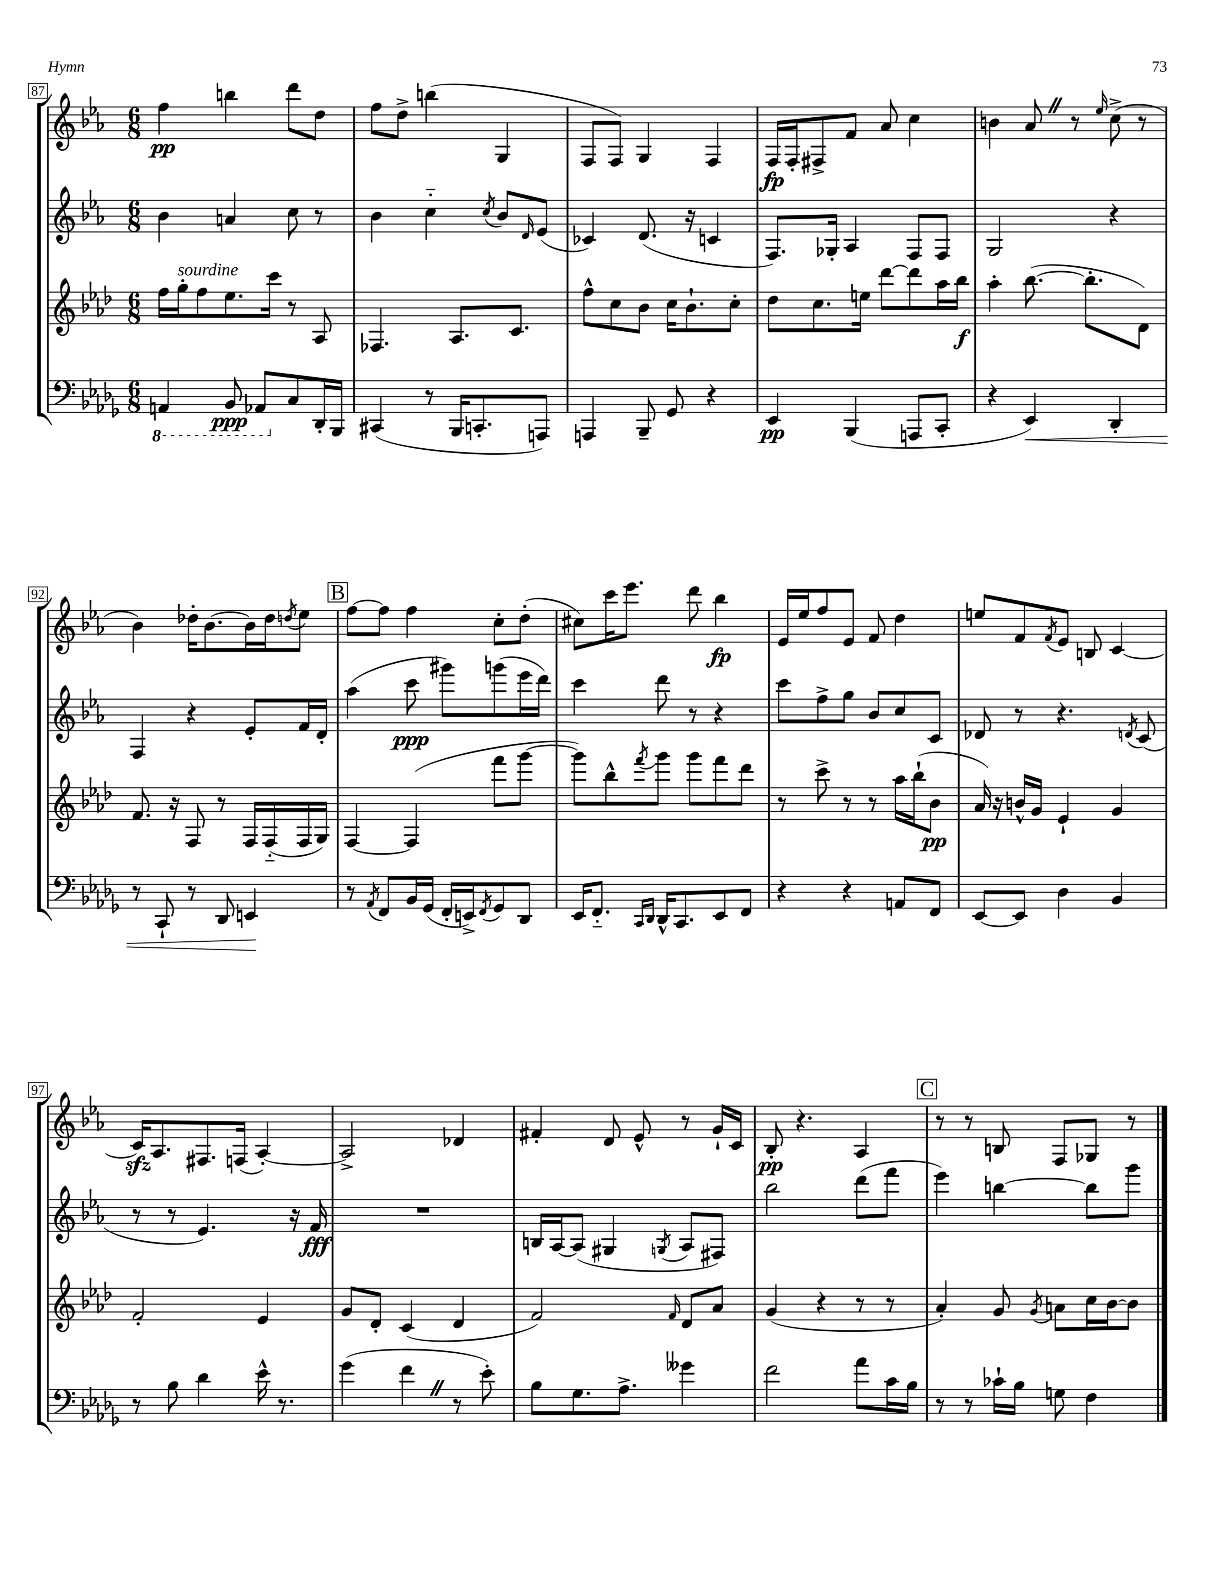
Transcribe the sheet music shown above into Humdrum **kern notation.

**kern	**dynam	**kern	**dynam	**kern	**dynam	**kern	**dynam
*part4	*part4	*part3	*part3	*part2	*part2	*part1	*part1
*staff4	*staff4	*staff3	*staff3	*staff2	*staff2	*staff1	*staff1
*clefF4	*	*clefG2	*	*clefG2	*	*clefG2	*
*k[b-e-a-d-g-]	*	*k[b-e-a-d-]	*	*k[b-e-a-]	*	*k[b-e-a-]	*
*M6/8	*	*M6/8	*	*M6/8	*	*M6/8	*
*8ba	*	*	*	*	*	*	*
=87	=87	=87	=87	=87	=87	=87	=87
4AAAn/	.	16ff\LL	.	4b-\	.	4ff\	pp
!	!	!LO:TX:a:i:t=sourdine	!	!	!	!	!
.	.	16gg'\J	.	.	.	.	.
.	.	8ff\	.	.	.	.	.
8BBB-/	ppp	8.ee-\	.	4an/	.	4bbn\	.
8AAA-X/L	.	.	.	.	.	.	.
.	.	16ccc\Jk	.	.	.	.	.
*X8ba	*	*	*	*	*	*	*
8C/	.	8r	.	8cc\	.	8ddd\L	.
16DD-'/L	.	8A-/	.	8r	.	8dd\J	.
16BBB-/JJ	.	.	.	.	.	.	.
=88	=88	=88	=88	=88	=88	=88	=88
(4CC#X/	.	4.F-X/	.	4b-\	.	8ff\L	.
.	.	.	.	.	.	8dd^\J	.
8r	.	.	.	4cc\	.	(4bbn\	.
16BBB-/KL	.	8.A-/L	.	.	.	.	.
8.CCn'/	.	.	.	.	.	.	.
.	.	.	.	8qcc/	.	.	.
.	.	.	.	8b-/L	.	4G/	.
.	.	8.c/J	.	.	.	.	.
.	.	.	.	16qqd/	.	.	.
8AAAn/J)	.	.	.	(8e-/J	.	.	.
=89	=89	=89	=89	=89	=89	=89	=89
4AAAn/	.	8ff^^\L	.	4c-X/)	.	8F/L	.
.	.	8cc\	.	.	.	8F/J)	.
8BBB-~/	.	8b-\J	.	(8.d/	.	4G/	.
8GG-/	.	16cc\KL	.	.	.	.	.
.	.	8.b-`\	.	16r	.	.	.
4r	.	.	.	4cn/	.	4F/	.
.	.	8cc'\J	.	.	.	.	.
=90	=90	=90	=90	=90	=90	=90	=90
4EE-/	pp	8dd-\L	.	8.F/L)	.	16F/LL	fp
.	.	.	.	.	.	16F'/J	.
.	.	8.cc\	.	.	.	8F#X^/	.
.	.	.	.	16G-X'/Jk	.	.	.
(4BBB-/	.	.	.	4A-/	.	8f/J	.
.	.	16een\Jk	.	.	.	.	.
.	.	[8ddd-\L	.	.	.	8a-/	.
8AAAn/L	.	8ddd-\]	.	8F/L	.	4cc\	.
8CC'/J	.	16aa-\L	.	8F/J	.	.	.
.	.	16bb-\JJ	f	.	.	.	.
=91	=91	=91	=91	=91	=91	=91	=91
4r	.	4aa-'\	.	2G/	.	4bn\	.
!	!LO:HP:b	!	!	!	!	!	!
4EE-/)	<	([8.bb-\	.	.	.	8a-Z/	.
.	.	.	.	.	.	8r	.
.	.	8.bb-'\L]	.	.	.	.	.
.	.	.	.	.	.	16qqee-/	.
4DD-'/	.	.	.	4r	.	(8cc^\	.
.	.	8d-\J)	.	.	.	8r	.
!!LO:LB:g=z
=92	=92	=92	=92	=92	=92	=92	=92
8r	.	8.f/	.	4F/	.	4b-\)	.
8CC`/	.	.	.	.	.	.	.
.	.	16r	.	.	.	.	.
8r	.	8F/	.	4r	.	16dd-X'\KL	.
.	.	.	.	.	.	[8.b-\	.
8DD-/	.	8r	.	.	.	.	.
4EEn/	.	16F/LL	.	8e-'/L	.	16b-\L]	.
.	.	(16F/	.	.	.	16dd-\J	.
.	.	.	.	.	.	8qddn/	.
.	.	16F/	.	16f/L	.	8ee-\J	.
.	.	16G/JJ)	.	16d'/JJ	.	.	.
.	[	.	.	.	.	.	.
!!LO:REH:place=s1:t=B
=93	=93	=93	=93	=93	=93	=93	=93
8r	.	[4F/	.	(4aa-\	.	[8ff\L	.
8qAA-/	.	.	.	.	.	.	.
8FF/L	.	.	.	.	.	8ff\J]	.
16BB-/L	.	(4F/]	.	8ccc\	ppp	4ff\	.
(16GG-/JJ	.	.	.	.	.	.	.
16FF'/LL	.	.	.	8ggg#X\L)	.	.	.
16EEn^/J)	.	.	.	.	.	.	.
8qFF/	.	.	.	.	.	.	.
8GG-/	.	8fff\L	.	(8gggn\	.	8cc'\L	.
8DD-/J	.	[8ggg\J	.	16eee-\L	.	(8dd'\J	.
.	.	.	.	16ddd\JJ)	.	.	.
=94	=94	=94	=94	=94	=94	=94	=94
16EE-/KL	.	8ggg\L])	.	4ccc\	.	8cc#X\L)	.
8.FF/J	.	.	.	.	.	.	.
.	.	8bb-^^\	.	.	.	16ccc\K	.
.	.	.	.	.	.	8.eee-\J	.
16qqCC/LL	.	.	.	.	.	.	.
16qqDD-/JJ	.	8qfff/	.	.	.	.	.
16DD-^^/KL	.	8ggg\J	.	8ddd\	.	.	.
8.CC/	.	.	.	.	.	.	.
.	.	8ggg\L	.	8r	.	8ddd\	.
8EE-/	.	8fff\	.	4r	.	4bb-\	fp
8FF/J	.	8ddd-\J	.	.	.	.	.
=95	=95	=95	=95	=95	=95	=95	=95
4r	.	8r	.	8ccc\L	.	16e-/LL	.
.	.	.	.	.	.	16ee-/J	.
.	.	8ccc^\	.	8ff^\	.	8ff/	.
4r	.	8r	.	8gg\J	.	8e-/J	.
.	.	8r	.	8b-/L	.	8f/	.
8AAn/L	.	16aa-\LL	.	8cc/	.	4dd\	.
.	.	(16bb-`\J	.	.	.	.	.
8FF/J	.	8b-\J	pp	8c/J	.	.	.
=96	=96	=96	=96	=96	=96	=96	=96
[8EE-/L	.	16a-/)	.	8d-X/	.	8een/L	.
.	.	16r	.	.	.	.	.
8EE-/J]	.	16bn^^/LL	.	8r	.	8f/	.
.	.	16g/JJ	.	.	.	.	.
.	.	.	.	.	.	8qf/	.
4D-\	.	4e-`/	.	4.r	.	8e-/J	.
.	.	.	.	.	.	8Bn/	.
4BB-/	.	4g/	.	.	.	[4c/	.
.	.	.	.	8qdn/	.	.	.
.	.	.	.	(8c/	.	.	.
!!LO:LB:g=z
=97	=97	=97	=97	=97	=97	=97	=97
8r	.	2f'/	.	8r	.	16czz/KL]	.
.	.	.	.	.	.	8.A-/	.
8B-\	.	.	.	8r	.	.	.
4d-\	.	.	.	4.e-/)	.	8.F#X/	.
.	.	.	.	.	.	(16Fn/Jk	.
16e-^^\	.	4e-/	.	.	.	[4A-'/)	.
8.r	.	.	.	.	.	.	.
.	.	.	.	16r	.	.	.
.	.	.	.	16f/	fff	.	.
=98	=98	=98	=98	=98	=98	=98	=98
(4g-\	.	8g/L	.	2.r	.	2A-^/]	.
.	.	8d-'/J	.	.	.	.	.
4fZ\	.	(4c/	.	.	.	.	.
8r	.	4d-/	.	.	.	4d-X/	.
8e-'\)	.	.	.	.	.	.	.
=99	=99	=99	=99	=99	=99	=99	=99
8B-\L	.	2f/)	.	16Bn/LL	.	4f#X'/	.
.	.	.	.	[16A-/J	.	.	.
8.G-\	.	.	.	(8A-/J]	.	.	.
.	.	.	.	4G#X/	.	8d/	.
8.A-^\J	.	.	.	.	.	.	.
.	.	.	.	.	.	8e-^^/	.
.	.	16qqf/	.	8qGn/	.	.	.
4g--X\	.	8d-/L	.	8A-/L	.	8r	.
.	.	8a-/J	.	8F#X/J)	.	16g`/LL	.
.	.	.	.	.	.	16c/JJ	.
=100	=100	=100	=100	=100	=100	=100	=100
2f\	.	(4g/	.	2bb-\	.	8B-'/	pp
.	.	.	.	.	.	4.r	.
.	.	4r	.	.	.	.	.
8a-\L	.	8r	.	(8ddd\L	.	4A-/	.
16c\L	.	8r	.	8fff\J	.	.	.
16B-\JJ	.	.	.	.	.	.	.
!!LO:REH:place=s1:t=C
=101	=101	=101	=101	=101	=101	=101	=101
8r	.	4a-'/)	.	4eee-\)	.	8r	.
8r	.	.	.	.	.	8r	.
16c-X`\LL	.	8g/	.	[4bbn\	.	8Bn/	.
16B-\JJ	.	.	.	.	.	.	.
.	.	8qg/	.	.	.	.	.
8Gn\	.	8an\L	.	.	.	8F/L	.
4F\	.	16cc\L	.	8bb\L]	.	8G-X/J	.
.	.	[16b-\J	.	.	.	.	.
.	.	8b-\J]	.	8ggg\J	.	8r	.
==	==	==	==	==	==	==	==
*-	*-	*-	*-	*-	*-	*-	*-
